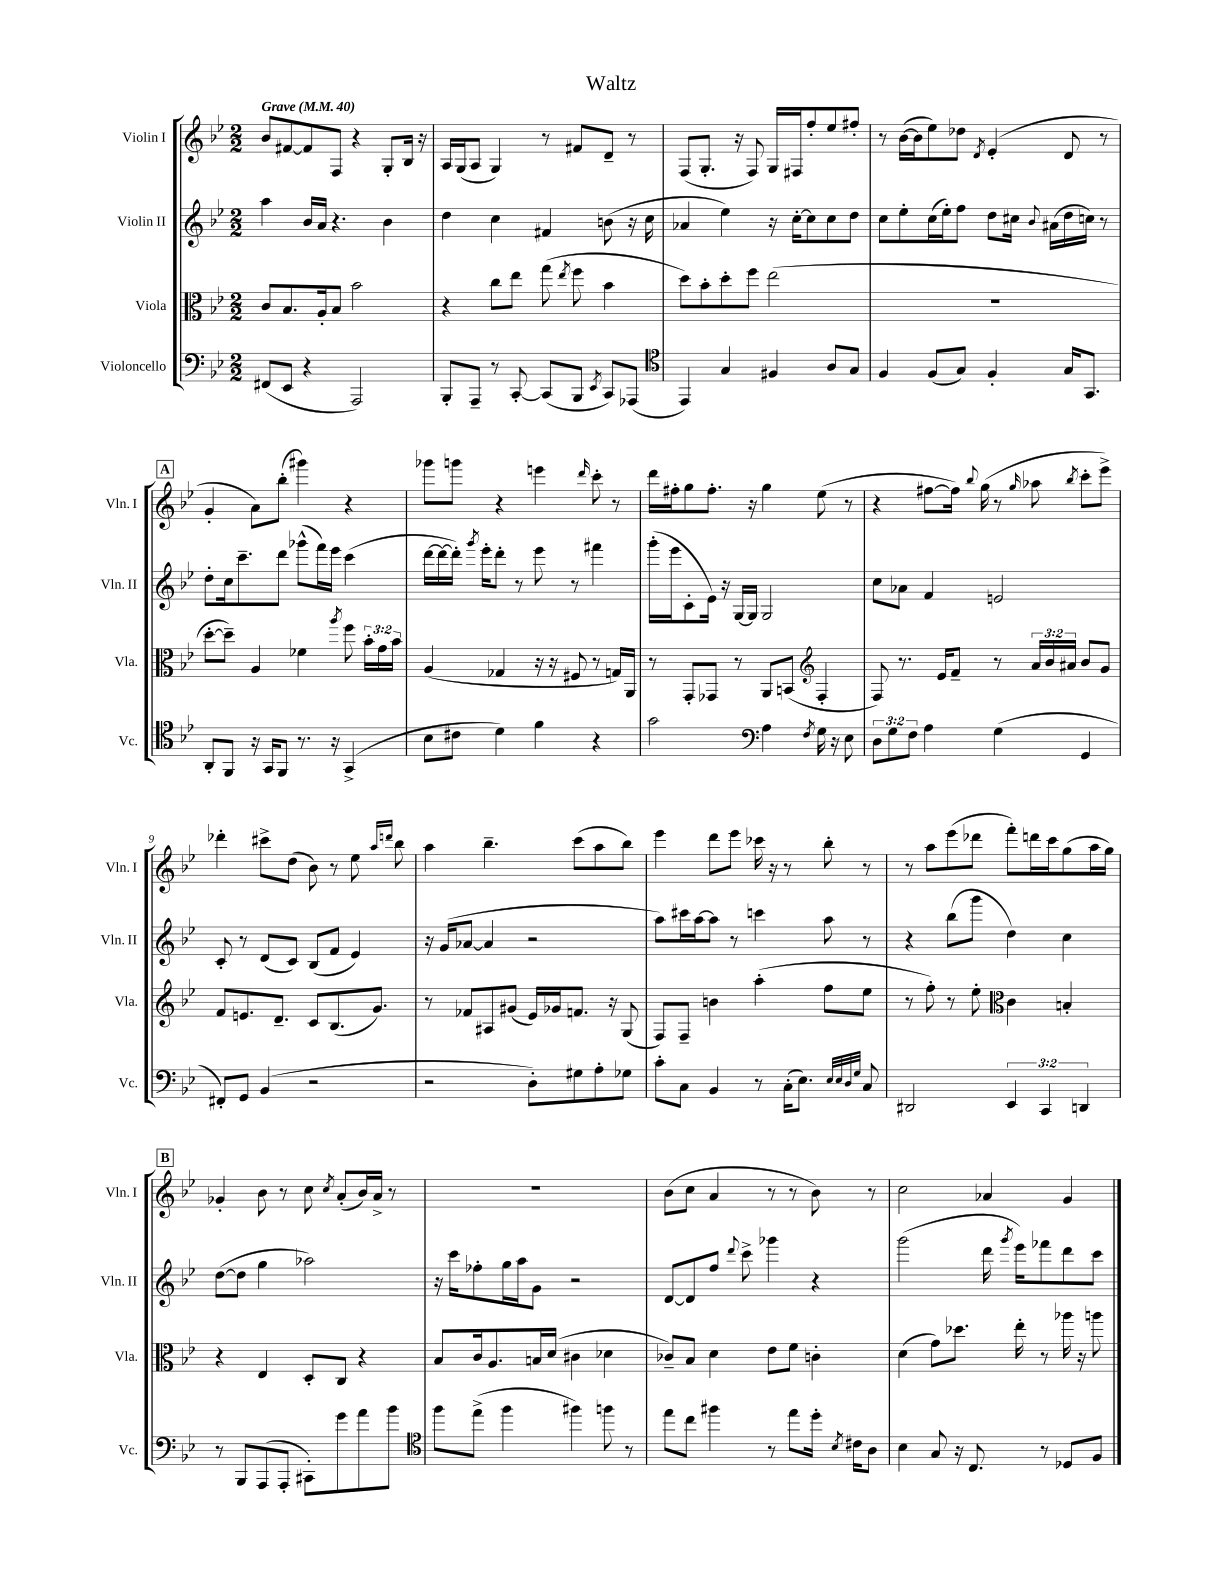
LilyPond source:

\header { title = "Waltz" }
<<
\new StaffGroup <<
\new Staff = "s0" \with { instrumentName = "Violin I" shortInstrumentName = "Vln. I" } {
    \clef treble \key bes \major \numericTimeSignature \time 2/2 \tempo "Grave" 4 = 40
    \autoBeamOff bes'8[ fis'8~ fis'8 f8] r4 g8[-. bes16] r16 |
    a16[ g16( a8] g4) r8 fis'8[ d'8]-- r8 |
    f8[( g8.]-. r16 f8) g16[ fis16 f''8-. ees''8 fis''8]-. |
    r8 bes'16[~( bes'16 ees''8) des''8] \acciaccatura { d'8 } ees'4-.( d'8 r8 |
    \mark \markup { \box "A" } g'4-. a'8[) bes''8]-.( gis'''4) r4 |
    ges'''8[ g'''8] r4 e'''4 \grace { d'''16 } c'''8-. r8 |
    d'''16[ fis''16-. g''8 fis''8.]-. r16 g''4 ees''8( r8 |
    r4 fis''8[~ fis''16]) \appoggiatura { bes''8 } g''16( r8 \grace { g''16 } aes''8 \acciaccatura { bes''8 } c'''8[-. ees'''8]->) |
    des'''4-. cis'''8[-> d''8]( bes'8) r8 ees''8 \grace { a''16[ d'''16] } bes''8 |
    a''4 bes''4.-- c'''8[( a''8 bes''8]) |
    ees'''4 d'''8[ ees'''8] ces'''16 r16 r8 bes''8-. r8 |
    r8 a''8[ ees'''8( des'''8] f'''8[-.) d'''16 c'''16 g''8( a''16 g''16]) |
    \mark \markup { \box "B" } ges'4-. bes'8 r8 c''8 \acciaccatura { c''8 } a'8[-.( bes'16) a'16]-> r8 |
    R1 |
    bes'8[( c''8] a'4 r8 r8 bes'8) r8 |
    c''2 aes'4 g'4 \bar "|." |
}
\new Staff = "s1" \with { instrumentName = "Violin II" shortInstrumentName = "Vln. II" } {
    \clef treble \key bes \major \numericTimeSignature \time 2/2
    \autoBeamOff a''4 bes'16[ a'16] r4. bes'4 |
    d''4 c''4 fis'4 b'8( r16 c''16 |
    aes'4 ees''4) r16 c''16[~-. c''8 c''8 d''8] |
    c''8[ ees''8-. c''16( ees''16-.) f''8] d''8[ cis''16] \appoggiatura { bes'8 } ais'16[( d''16 c''16]) r8 |
    \mark \markup { \box "A" } d''8[-. c''16 c'''8.-- d'''8] ges'''8[-^( f'''16) ees'''16] c'''4( |
    d'''16[~ d'''16~ d'''16]-.) \acciaccatura { g'''8 } ees'''16[-. d'''8]-. r8 ees'''8 r8 fis'''4 |
    g'''16[-.( ees'''16 c'8-. ees'16]) r16 g16[~ g16] g2 |
    c''8[ aes'8] f'4 e'2 |
    c'8-. r8 d'8[( c'8]) bes8[( f'8] ees'4) |
    r16 g'16[( aes'8]~ aes'4 r2 |
    a''8[) cis'''16 a''16~ a''8] r8 c'''4 a''8 r8 |
    r4 bes''8[( g'''8] d''4) c''4 |
    \mark \markup { \box "B" } d''8[~( d''8] g''4 aes''2) |
    r16 c'''16[ fes''8-. g''16 a''16 g'8] r2 |
    d'8[~ d'8 f''8] \appoggiatura { d'''8 } c'''8-> ges'''4 r4 |
    g'''2( d'''16 \acciaccatura { g'''8 } ees'''16[) fes'''8 d'''8 c'''8] \bar "|." |
}
\new Staff = "s2" \with { instrumentName = "Viola" shortInstrumentName = "Vla." } {
    \clef alto \key bes \major \numericTimeSignature \time 2/2 \override Staff.TupletNumber.text = #tuplet-number::calc-fraction-text
    \autoBeamOff c'8[ bes8. a16-. bes8] bes'2 |
    r4 c''8[ ees''8] g''8( \acciaccatura { ees''8 } f''8 bes'4 |
    d''8[) bes'8-. d''8-. f''8] ees''2( |
    R1 |
    \mark \markup { \box "A" } d''8[~-. d''8]--) a4 fes'4 \acciaccatura { a''8 } f''8 \tuplet 3/2 { bes'16[-. g'16 bes'16] } |
    a4( ges4 r16 r16 fis8 r8 g16[) a,16] |
    r8 g,8[-. ges,8] r8 a,8[ b,8]( \clef treble f4-. |
    f8) r8. ees'16[ f'8]-- r8 \tuplet 3/2 { a'16[ bes'16 ais'16] } bes'8[ g'8] |
    f'8[ e'8. d'8.]-- c'8[ bes8.( g'8.]) |
    r8 fes'8[ ais8 gis'8]( ees'16[) ges'16 f'8.] r16 g8( |
    f8[) f8]-- b'4 a''4-.( f''8[ ees''8] |
    r8 f''8-.) r8 ees''8-. \clef alto c'4 b4-. |
    \mark \markup { \box "B" } r4 ees4 d8[-. c8] r4 |
    bes8[ c'16 a8. b16 d'16]( cis'4 des'4 |
    ces'8[--) bes8] d'4 ees'8[ f'8] c'4-. |
    d'4( g'8[) des''8.] ees''16-. r8 aes''16 r16 a''8 \bar "|." |
}
\new Staff = "s3" \with { instrumentName = "Violoncello" shortInstrumentName = "Vc." } {
    \clef bass \key bes \major \numericTimeSignature \time 2/2 \override Staff.TupletNumber.text = #tuplet-number::calc-fraction-text
    \autoBeamOff fis,8[( ees,8] r4 a,,2) |
    bes,,8[-. a,,8]-- r8 c,8~-. c,8[( bes,,8] \acciaccatura { ees,8 } c,8[) aes,,8]( |
    \clef tenor ees,4) g4 fis4 a8[ g8] |
    f4 f8[( g8]) f4-. g16[ g,8.] |
    \mark \markup { \box "A" } a,8[-. f,8] r16 g,16[ f,8] r8. r16 g,4->( |
    bes8[ cis'8] d'4) f'4 r4 |
    g'2 \clef bass a4 \acciaccatura { f8 } g16 r16 ees8 |
    \tuplet 3/2 { d8[ g8 f8] } a4 g4( g,4 |
    fis,8[-.) g,8] bes,4( r2 |
    r2 d8[-.) gis8 a8-. ges8] |
    c'8[-. c8] bes,4 r8 c16[-.( ees8.]) \grace { ees32[ ees32 d32 g32] } c8 |
    dis,2 \tuplet 3/2 { ees,4 c,4 d,4 } |
    \mark \markup { \box "B" } r8 bes,,8[ a,,8( a,,8]-. cis,8[-.) g'8 a'8 bes'8] |
    \clef tenor f''8[ ees''8]->( f''4 fis''4) f''8 r8 |
    ees''8[ c''8] fis''4 r8 ees''8[ d''16]-. \acciaccatura { bes8 } cis'16[ a8] |
    bes4 g8 r16 c8. r8 des8[ f8] \bar "|." |
}
>>
>>
